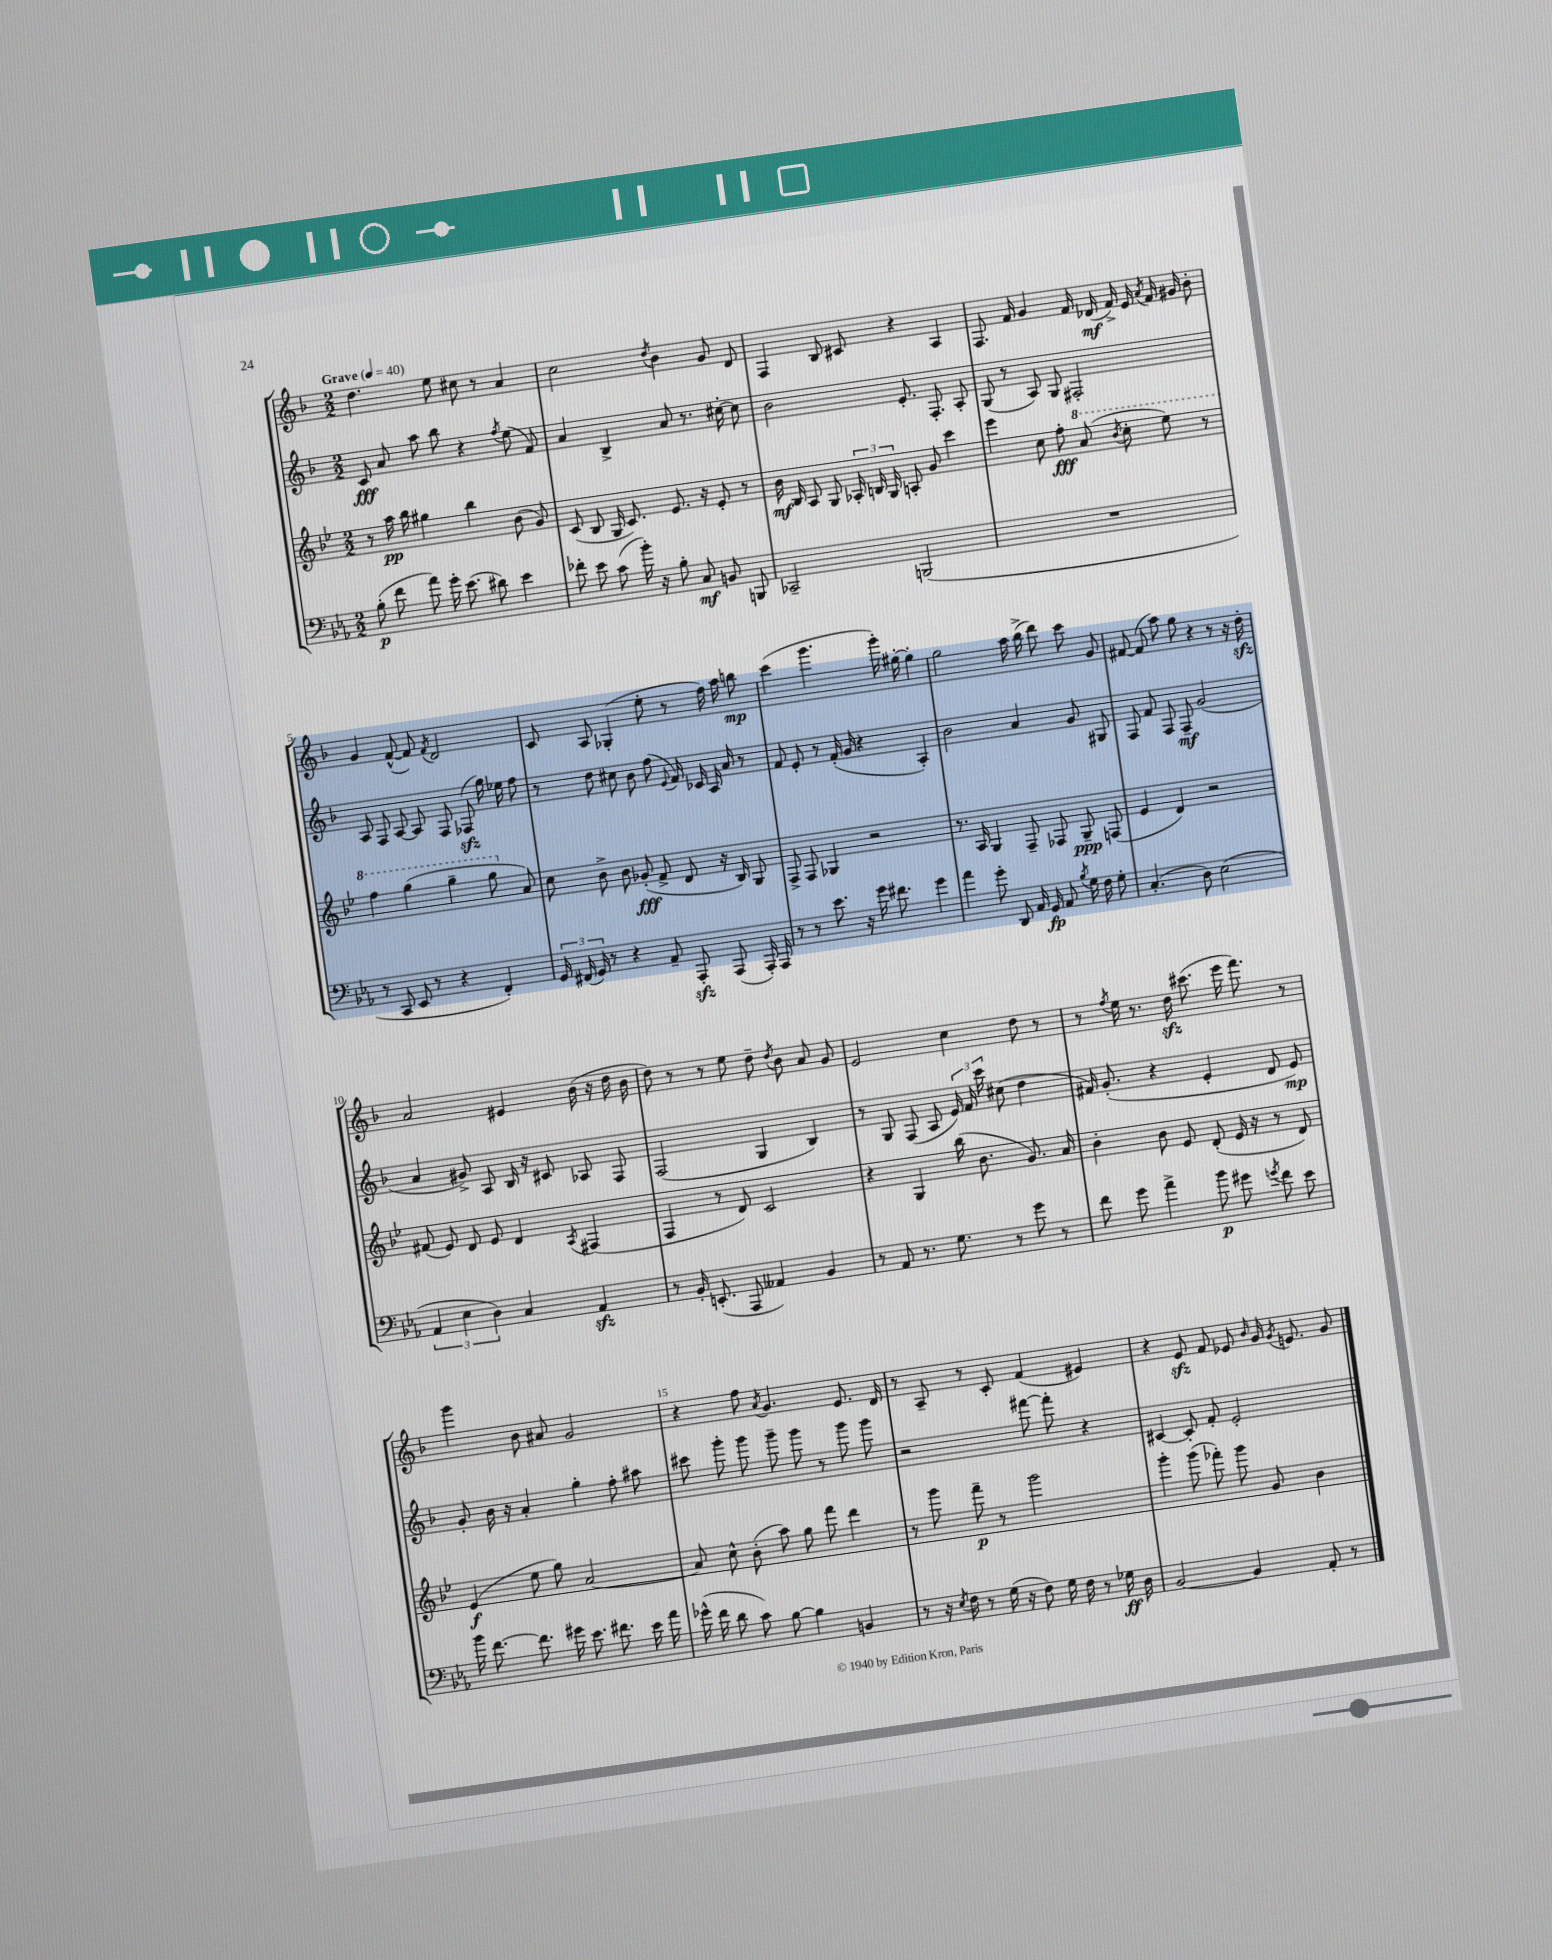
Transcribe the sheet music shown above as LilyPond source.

<<
\new StaffGroup <<
\new Staff = "s0" {
    \clef treble \key f \major \numericTimeSignature \time 2/2 \tempo "Grave" 4 = 40
    \autoBeamOff d''4. e''8 cis''8 r8 a'4 |
    c''2 \acciaccatura { d''8 } bes'4 g'8 d'8 |
    f4 bes8 cis'8 r4 a4 |
    f8. f'16 g'4 f'16 des'16\mf( f'16->) e'16 \acciaccatura { a'8 } f'16 gis'16 bes'8-. |
    g'4 f'8~-^( f'8) \acciaccatura { f'8 } d'2 |
    c'8 a8 ges4-.( e''8-. r8 f''16) a''16 b''8\mp |
    c'''4( g'''4. g'''16-.) gis''16~-. gis''4-. |
    g''2 a''16 bes''16->( d'''8) c'''8 g'8 |
    fis'8~ fis'8( a''8) g''8 r4 r8 r16 d''16-.\sfz |
    a'2 eis'4 bes'16( r16 d''16 bes'16 |
    d''8) r8 r8 e''8 d''8-- \acciaccatura { d''8 } bes'8 a'8 g'8 |
    e'2 c''4 d''8 r8 |
    r8 \acciaccatura { f''8 } e''16 r8. d''16\sfz cis'''8.( e'''16 f'''8.) r8 |
    g'''4 bes'8 ais'8 g'2 |
    r4 f''8 \acciaccatura { a'8 } g'4. e'8. d'16 |
    r8 a8-- r8 c'8-. f'4( eis'4) |
    r4 e'8\sfz f'8 ees'8 \grace { bes'16 } g'16 \acciaccatura { g'8 } e'8. g'8 \bar "|." |
}
\new Staff = "s1" {
    \clef treble \key f \major \numericTimeSignature \time 2/2
    \autoBeamOff c'8\fff a'8 a''8 bes''8 r4 \acciaccatura { f''8 } e''8( f'8) |
    a'4 bes4-> a'8 r8. cis''16~-. cis''8 |
    bes'2 e'8.-. f8.-. a8-. |
    g8( r8 a8) g8 fis2-. |
    a8 f8 a8~ a8 f8 fes8\sfz( g''16) ees''16 f''8 |
    r8 d''8 cis''8 bes'8 f''8( \appoggiatura { e'8 } f'16) ces'16 a16 a'16 r8 |
    f'8 e'8-. r8 f'16-.( g'16 r4 a4-.) |
    bes'2 a'4 g'8 gis8 |
    f8 f'8 f8 f8--\mf g'2( |
    a'4 gis'8->) a8 bes16 r16 cis'8 aes8 f8 |
    f2( g4 bes4) |
    r8 g8 f8( a8 \tuplet 3/2 { e'16) f'16 c'''16 } cis''8( d''4 |
    fis'16) g'8.-.( r4 e'4-. d'8 e'8\mp) |
    g'8-. bes'16 r16 a'4-. g''4-. f''8-. ais''8 |
    cis'''8 g'''8-. g'''8 g'''8-- g'''8 r8 g'''8 g'''8 |
    r2 fis'''8~ fis'''8-. r4 |
    cis'4~ cis'8-. f'8-. e'2-. \bar "|." |
}
\new Staff = "s2" {
    \clef treble \key bes \major \numericTimeSignature \time 2/2
    \autoBeamOff r8 a''16\pp bes''16 gis''4 bes''4 bes'8( g'8) |
    c'8( bes8 g16 c'8.) ees'8. r16 ees'8-. r8 |
    bes'16\mf bes16 a8 g8 \tuplet 3/2 { aes16-. b16 g16 } a8-. g'8 c'''4 |
    ees'''4 c''8 f''8-.\fff \ottava #1 a''8( \acciaccatura { bes''8 } c'''8-. ees'''8) r8 |
    f'''4 g'''4( g'''4-- g'''8 \ottava #0 a'8) |
    c''8 bes'8-> bes'8 ges'8-.\fff( f'8-> d'8 r16 bes16) g8 |
    f8-> f8 ges4 r2 |
    r8. a16 g4 f8-- fes8 g8--\ppp f8( |
    ees'4 d'4) r2 |
    fis'8( ees'8) d'8 ees'8 d'4 \acciaccatura { a8 } fis4( |
    f4 r8 d'8) c'2 |
    r4 g4 bes''16( bes'8. g'8.) a'16 |
    bes'4-. bes'8 ees'8 d'8-.( ees'16 r16 r8 d'8) |
    ees'4\f( ees''8 g''8) a'2~ |
    a'8 c''8-^ bes'8-.( a''8) g''8 f'''8 d'''4 |
    r8 g'''8 f'''8--\p r8 g'''2 |
    g'''4-. g'''8( fes'''8-.) g'''8 g'8 bes'4 \bar "|." |
}
\new Staff = "s3" {
    \clef bass \key ees \major \numericTimeSignature \time 2/2
    \autoBeamOff bes8-.\p( f'8 aes'8) g'16-. ees'8.( dis'8) ees'4 |
    fes'8-. ees'8 c'8( bes'16-.) r16 bes8-. c8\mf b,8 b,,8 |
    ces,2-- b,,2( |
    R1 |
    r8 c,8 ees,8 r8 r4 f,4-.) |
    \tuplet 3/2 { g,16 fis,16( g,16) } r8 r4 aes,8-- aes,,8-.\sfz aes,,8( aes,,16-.) aes,,16 |
    r8 r8 ees'8. r16 g'16 fis'8. g'4 |
    aes'4 g'8-. d,8 aes,16 g,16\fp aes,8 \acciaccatura { bes8 } g16 f16 g8-. |
    c4.-.( d8) ees2( |
    \tuplet 3/2 { aes,4 ees4 d4) } c4 aes,4\sfz |
    r8 bes,16-. e,8.-.( aes,,8 aeses,4) bes,4 |
    r8 aes,8 r8. g8. r8 g'8 r8 |
    f'8 g'8 aes'4-> bes'8\p gis'8 \acciaccatura { g'8 } f'8 ees'8 |
    bes'16 f'8.~ f'8. gis'16 ees'8. fis'8. ees'16 aes'16 |
    ges'16-^( f'16 d'8 c'8) bes8~ bes4 b,4 |
    r8 r16 \acciaccatura { ees8 } f16 r8 g16( r16 f8) g16 f16 r8 ges16\ff d16 |
    bes,2~ bes,4 aes,8-. r8 \bar "|." |
}
>>
>>
\layout { \context { \Score \override BarNumber.break-visibility = ##(#f #t #t) barNumberVisibility = #(every-nth-bar-number-visible 5) } }
